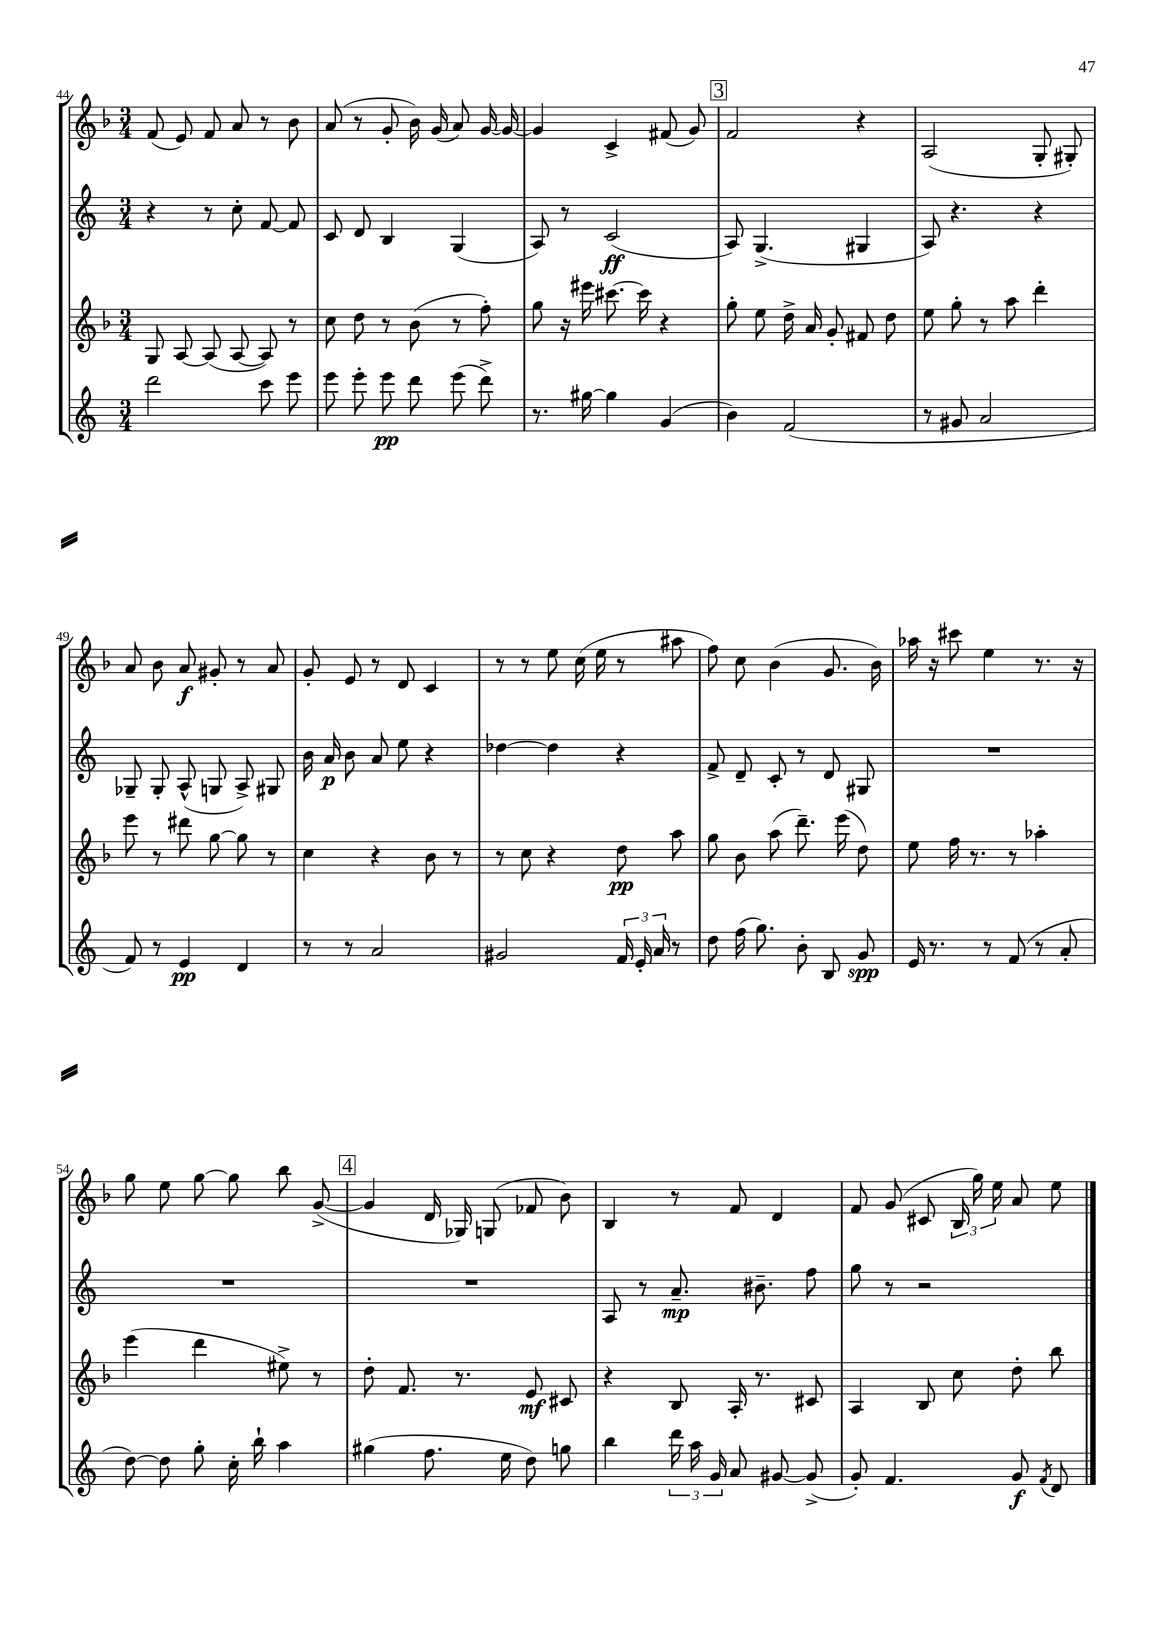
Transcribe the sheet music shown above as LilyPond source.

<<
\new StaffGroup <<
\new Staff = "s0" {
    \clef treble \key f \major \numericTimeSignature \time 3/4
    \autoBeamOff f'8( e'8) f'8 a'8 r8 bes'8 |
    a'8( r8 g'8-. bes'16) g'16( a'8) g'16~ g'16~ |
    g'4 c'4-> fis'8( g'8) |
    \mark \markup { \box "3" } f'2 r4 |
    a2( g8-. gis8-.) |
    a'8 bes'8 a'8\f gis'8-. r8 a'8 |
    g'8-. e'8 r8 d'8 c'4 |
    r8 r8 e''8 c''16( e''16 r8 ais''8 |
    f''8) c''8 bes'4( g'8. bes'16) |
    aes''16 r16 cis'''8 e''4 r8. r16 |
    g''8 e''8 g''8~ g''8 bes''8 g'8~->( |
    \mark \markup { \box "4" } g'4 d'16 ges16) g8( fes'8 bes'8) |
    bes4 r8 f'8 d'4 |
    f'8 g'8( cis'8 \tuplet 3/2 { bes16 g''16) e''16 } a'8 e''8 \bar "|." |
}
\new Staff = "s1" {
    \clef treble \key c \major \numericTimeSignature \time 3/4
    \autoBeamOff r4 r8 c''8-. f'8~ f'8 |
    c'8 d'8 b4 g4( |
    a8) r8 c'2\ff( |
    \mark \markup { \box "3" } a8) g4.->( gis4 |
    a8) r4. r4 |
    ges8-- ges8-. a8-^( g8 a8->) gis8 |
    b'16 a'16\p b'8 a'8 e''8 r4 |
    des''4~ des''4 r4 |
    f'8-> d'8-- c'8-. r8 d'8 gis8 |
    R2. |
    R2. |
    \mark \markup { \box "4" } R2. |
    a8 r8 a'8.--\mp bis'8.-- f''8 |
    g''8 r8 r2 \bar "|." |
}
\new Staff = "s2" {
    \clef treble \key f \major \numericTimeSignature \time 3/4
    \autoBeamOff g8 a8~ a8( a8~ a8) r8 |
    c''8 d''8 r8 bes'8( r8 f''8-.) |
    g''8 r16 eis'''16 cis'''8.~ cis'''16 r4 |
    \mark \markup { \box "3" } g''8-. e''8 d''16-> a'16 g'8-. fis'8 d''8 |
    e''8 g''8-. r8 a''8 d'''4-. |
    e'''8 r8 dis'''8 g''8~ g''8 r8 |
    c''4 r4 bes'8 r8 |
    r8 c''8 r4 d''8\pp a''8 |
    g''8 bes'8 a''8( d'''8.--) e'''16( d''8) |
    e''8 f''16 r8. r8 aes''4-. |
    e'''4( d'''4 eis''8->) r8 |
    \mark \markup { \box "4" } d''8-. f'8. r8. e'8\mf cis'8 |
    r4 bes8 a16-. r8. cis'8 |
    a4 bes8 c''8 d''8-. bes''8 \bar "|." |
}
\new Staff = "s3" {
    \clef treble \key c \major \numericTimeSignature \time 3/4
    \autoBeamOff d'''2 c'''8 e'''8 |
    e'''8 e'''8-. e'''8\pp d'''8 e'''8( d'''8->) |
    r8. gis''16~ gis''4 g'4( |
    \mark \markup { \box "3" } b'4) f'2( |
    r8 gis'8 a'2 |
    f'8) r8 e'4\pp d'4 |
    r8 r8 a'2 |
    gis'2 \tuplet 3/2 { f'16 e'16-. a'16 } r8 |
    d''8 f''16( g''8.) b'8-. b8 g'8\spp |
    e'16 r8. r8 f'8( r8 a'8-. |
    d''8~) d''8 g''8-. c''16-. b''16-! a''4 |
    \mark \markup { \box "4" } gis''4( f''8. e''16 d''8) g''8 |
    b''4 \tuplet 3/2 { d'''16 a''16 g'16 } a'8 gis'8~ gis'8->( |
    g'8-.) f'4. g'8\f \acciaccatura { f'8 } d'8 \bar "|." |
}
>>
>>
\layout { \context { \Score currentBarNumber = #44 } }
